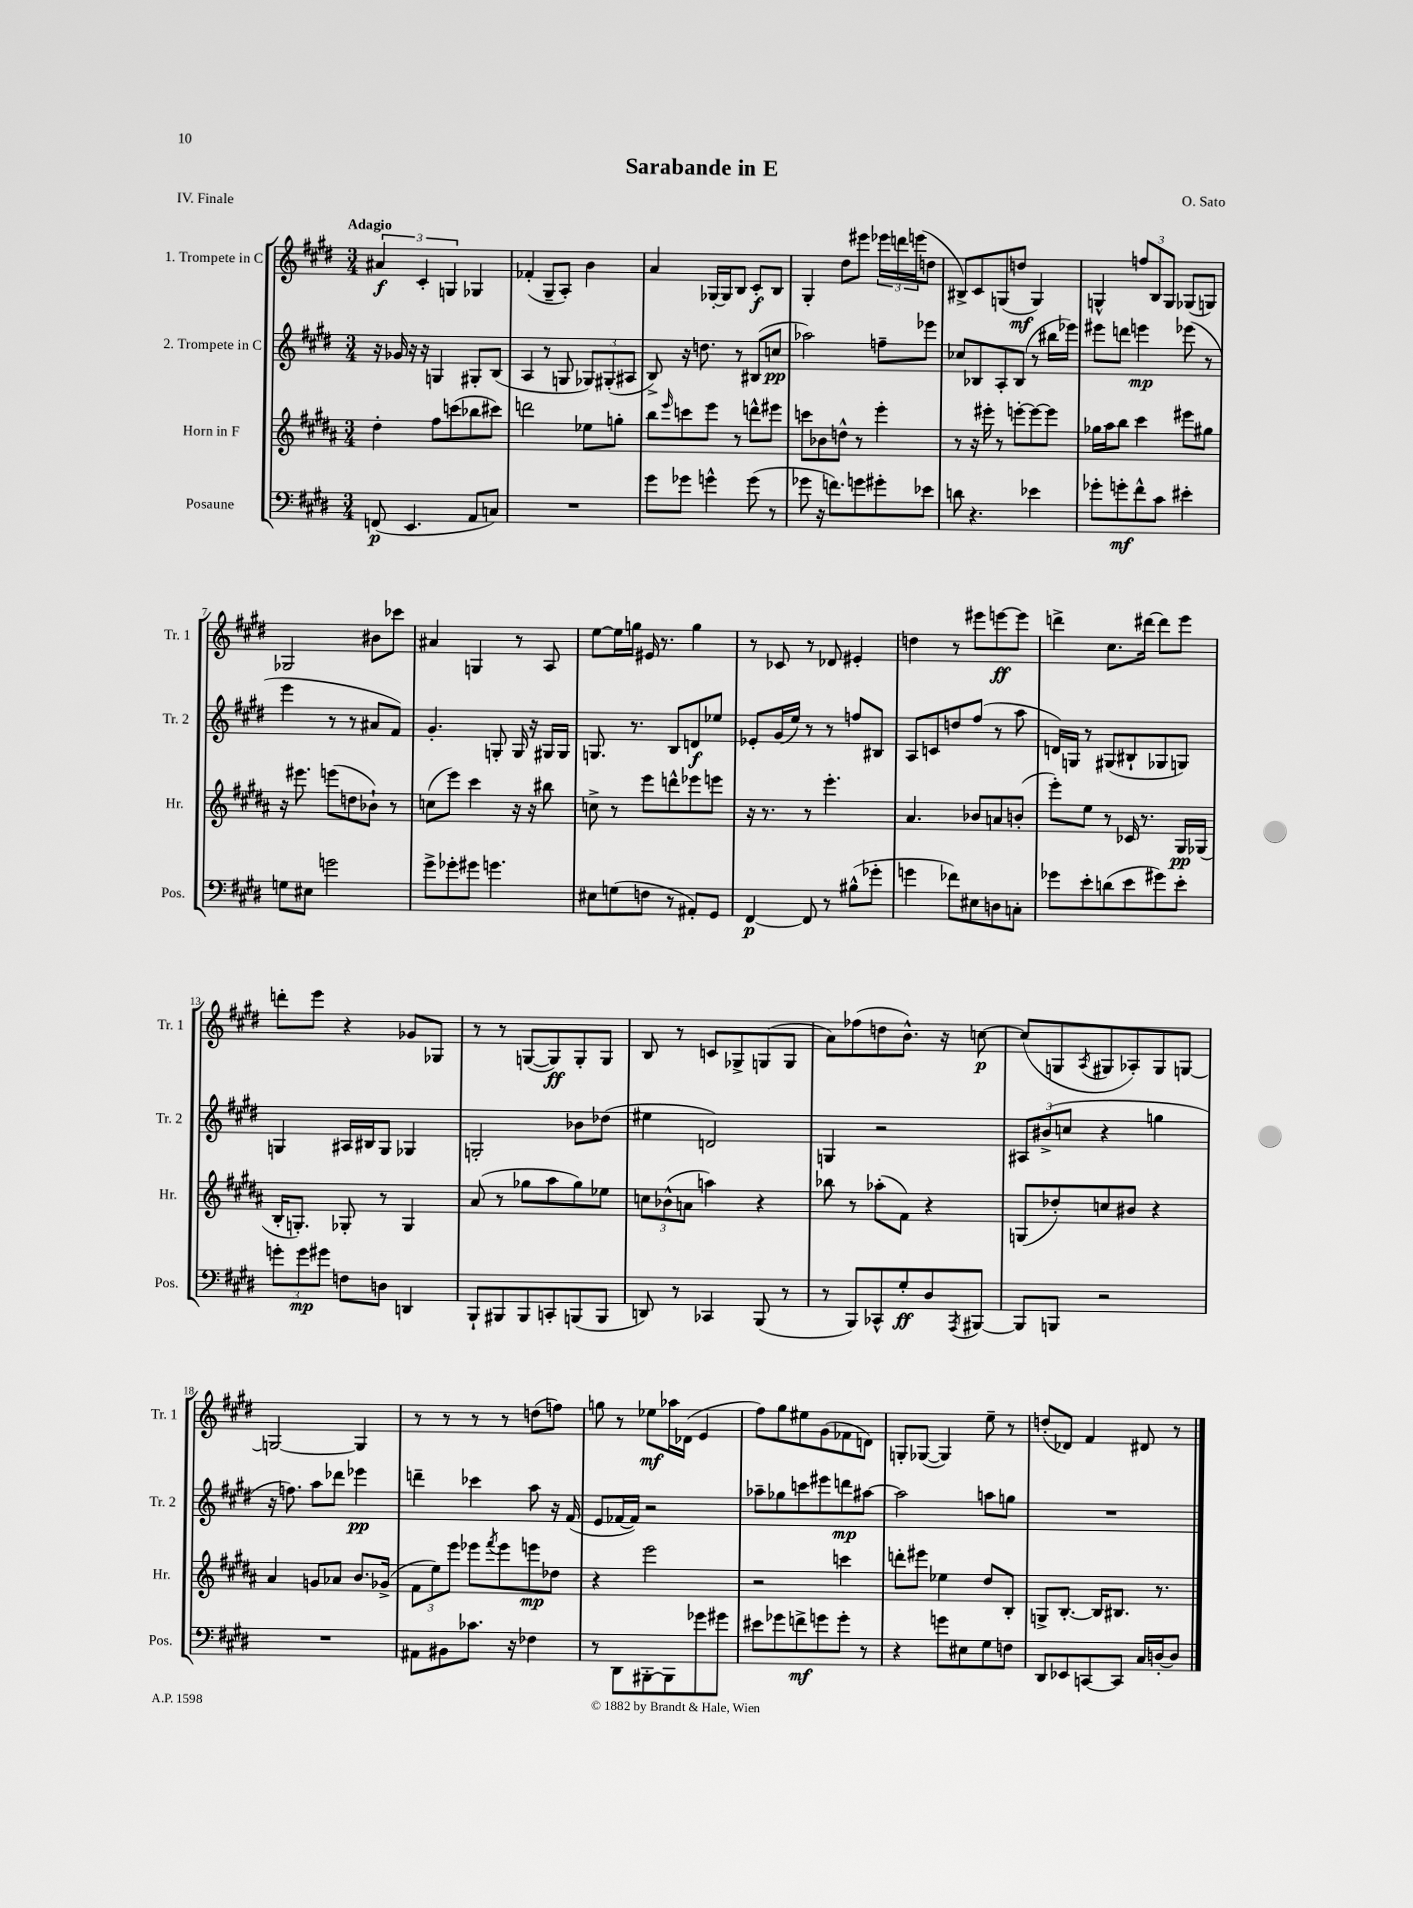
\header { title = "Sarabande in E" composer = "O. Sato" piece = "IV. Finale" }
<<
\new StaffGroup <<
\new Staff = "s0" \with { instrumentName = "1. Trompete in C" shortInstrumentName = "Tr. 1" } {
    \clef treble \key e \major \numericTimeSignature \time 3/4 \tempo "Adagio"
    \tuplet 3/2 { ais'4\f cis'4-. g4 } ges4 |
    fes'4-.( gis8-- a8-.) b'4 |
    a'4 ges16~-. ges16 b8 cis'8-.\f b8 |
    gis4-. dis''8 eis'''8 \tuplet 3/2 { ees'''16 d'''16 e'''16( } d''8 |
    bis8->) cis'8 g8( d''8\mf g4) |
    g4-^ \tuplet 3/2 { f''8 b8 g8 } ges8( g8) |
    ges2 bis'8 ces'''8 |
    ais'4 g4 r8 a8 |
    e''8~ e''16 g''16 eis'16 r8. g''4 |
    r8 ces'8 r8 des'8 eis'4-. |
    d''4 r8 eis'''8 e'''8~\ff e'''8 |
    d'''4-> cis''8. dis'''16~ dis'''8 e'''8 |
    d'''8-. e'''8 r4 ges'8 ges8 |
    r8 r8 g8~( g8\ff) g8-. g8 |
    b8 r8 c'8 ges8-> g8( g8 |
    a'8) fes''8( d''8 b'8.-^) r16 c''8~\p |
    c''8( g8 \acciaccatura { a8 } gis8 aes8-.) gis8 g8~ |
    g2~ g4 |
    r8 r8 r8 r8 d''8( f''8) |
    g''8 r8 ees''8\mf aes''16 des'16( e'4 |
    fis''8) gis''8 eis''8 gis'8( fes'8 d'8) |
    g8-. ges8~( ges4) e''8-- r8 |
    d''8-.( des'8) fis'4 dis'8 r8 \bar "|." |
}
\new Staff = "s1" \with { instrumentName = "2. Trompete in C" shortInstrumentName = "Tr. 2" } {
    \clef treble \key e \major \numericTimeSignature \time 3/4
    r16 ges'16 r16 r16 g4 gis8-. b8( |
    a4 r8 g8 \tuplet 3/2 { ges8) gis8-.( ais8 } |
    b8->) r16 d''8. r8 bis8( c''8\pp |
    aes''2) f''8-- ees'''8 |
    ces''8 bes8 a8-. bes8( r8 bis''16 ees'''16) |
    eis'''8 d'''8 e'''4\mp ees'''8( r8 |
    e'''4 r8 r8 ais'8 fis'8) |
    gis'4.-. g8-. g16 r16 gis16 gis16 |
    g8. r8. b8 d'8\f ees''8 |
    ees'8-. gis'16( e''16) r8 r8 f''8 bis8 |
    a8 c'8 d''8 fis''8( r8 a''8 |
    d'16) g16 r8 gis8( bis8-! ges8 g8) |
    g4 ais16 bis16 g8 ges4 |
    g2-. bes'8 des''8( |
    eis''4 d'2) |
    g4 r2 |
    \tuplet 3/2 { ais8 bis'8->( c''8 } r4 g''4 |
    r16 f''8.) a''8 des'''8 ees'''4\pp |
    d'''4-- ces'''4 a''8 r16 fis'16( |
    e'8 fes'16~ fes'16) r2 |
    aes''8-- ges''8 c'''8 eis'''8 d'''8\mp ais''8~ |
    ais''2 a''8 g''8 |
    R2. \bar "|." |
}
\new Staff = "s2" \with { instrumentName = "Horn in F" shortInstrumentName = "Hr." } {
    \clef treble \key b \major \numericTimeSignature \time 3/4
    dis''4-. fis''8 c'''8( bes''8 cis'''8) |
    d'''2 ees''8 g''8-. |
    b''8 \grace { e'''16 } c'''8 e'''8 r8 d'''8-^ eis'''8 |
    c'''8 bes'8 d''8-^ r8 e'''4-. |
    r8 r16 eis'''16-. r8 e'''8~-. e'''8~ e'''8 |
    ges''16 ais''16 b''8 cis'''4 eis'''8 gis''8 |
    r16 eis'''8. e'''8( d''8 bes'8-!) r8 |
    c''8( e'''8) cis'''4 r16 r16 bis''8 |
    c''8-> r8 e'''8 d'''8-^ ees'''8 e'''8 |
    r16 r8. r8 e'''4.-. |
    ais'4. bes'8 a'8 b'8-.( |
    e'''8-.) e''8 r8 ces'16 r8. gis16\pp ges16( |
    b16-. g8.-.) ges8-. r8 ges4 |
    ais'8( r8 ges''8 ais''8 ges''8) ees''8 |
    \tuplet 3/2 { c''8 bes'8-^( a'8 } a''4) r4 |
    bes''8 r8 aes''8-.( fis'8) r4 |
    g8( des''8-.) c''8 bis'8 r4 |
    ais'4 g'8 aes'8 b'8. ges'16->( |
    \tuplet 3/2 { fis'8 e''8) e'''8 } ees'''8 \acciaccatura { fis'''8 } ees'''8 e'''8\mp des''8 |
    r4 e'''2 |
    r2 c'''4 |
    d'''8-. eis'''8 ees''4 dis''8 b8-. |
    g8-> b8.~-. b16 bis8. r8. \bar "|." |
}
\new Staff = "s3" \with { instrumentName = "Posaune" shortInstrumentName = "Pos." } {
    \clef bass \key e \major \numericTimeSignature \time 3/4
    f,8\p( e,4. a,8 c8) |
    R2. |
    gis'8 ges'8 g'4-^ g'8( r8 |
    ges'8 r16 f'8.) g'8 gis'8-. ees'8 |
    d'8 r4. ees'4 |
    ges'8-. g'8-.\mf fis'8-^ cis'8 eis'4-. |
    g8 eis8 g'2 |
    gis'8-> ges'8-. gis'8 g'4. |
    eis8 g8( f8 r8 ais,8-.) gis,8 |
    fis,4~\p fis,8 r8 bis8-^( ges'8-. |
    g'4 fes'8) eis8 d8 c8-. |
    ges'8 e'8-. d'8( e'8 gis'8) e'8-. |
    \tuplet 3/2 { g'8-. g'8\mp gis'8 } f8 d8 d,4 |
    b,,8-! bis,,8 bis,,8 c,8-. b,,8( b,,8 |
    d,8) r8 ces,4 b,,8( r8 |
    r8 b,,8) ces,8-^ gis8-.\ff dis8 \acciaccatura { a,,8 } bis,,8~ |
    bis,,8 b,,8 r2 |
    R2. |
    ais,8 bis,8 ces'8. r16 fes4 |
    r8 dis,8 bis,,8~-. bis,,8 ges'8 gis'8 |
    eis'8 ges'8 f'8->\mf g'8 g'8-. r8 |
    r4 g'8 eis8 gis8 f8 |
    dis,8 ees,8 c,8~ c,8 cis16 d16~-. d8 \bar "|." |
}
>>
>>
